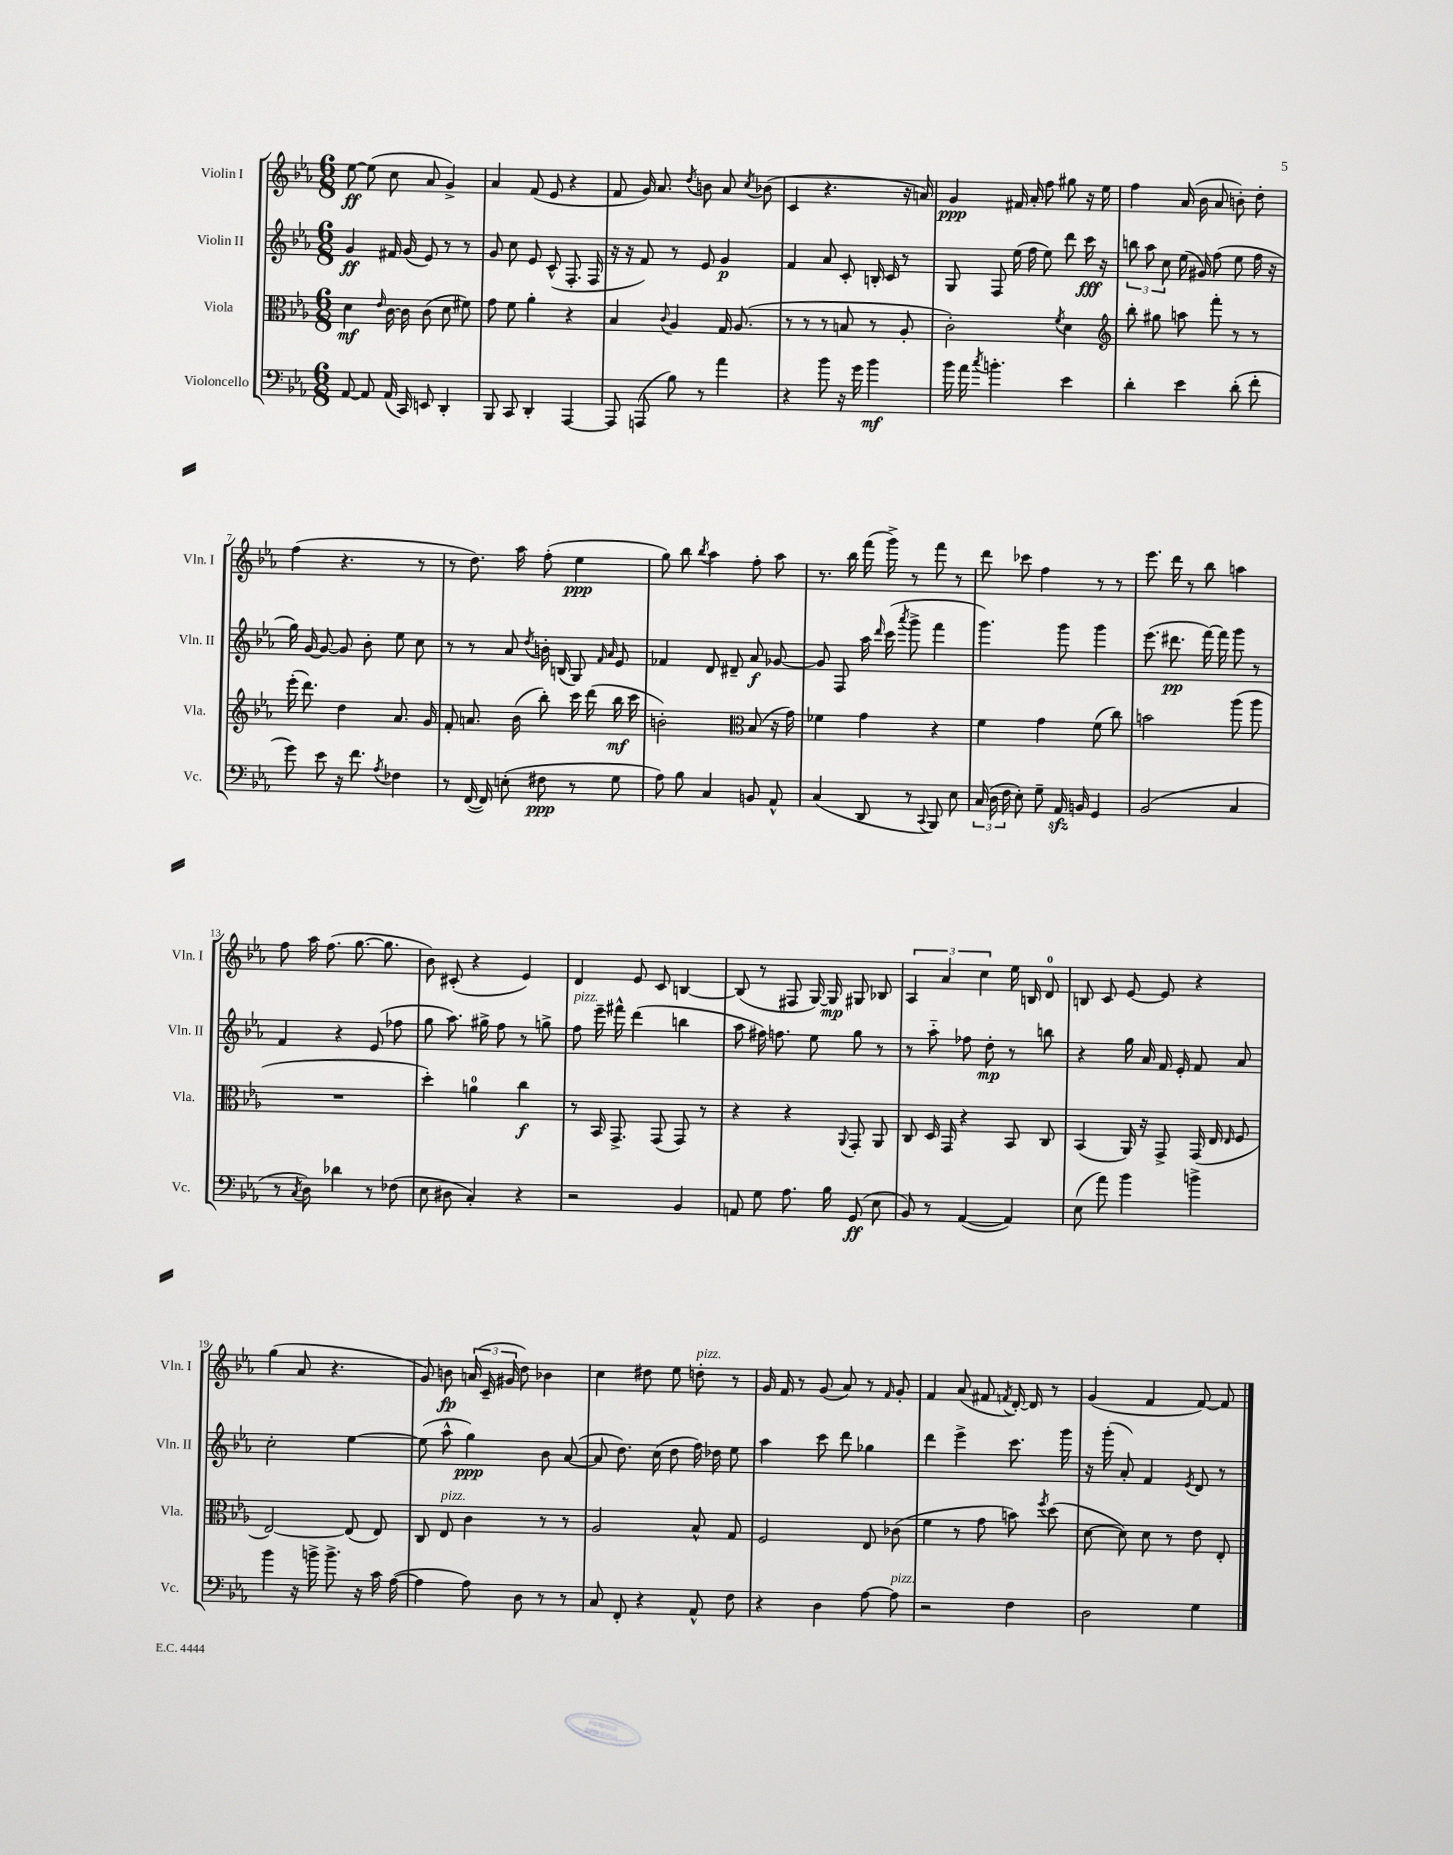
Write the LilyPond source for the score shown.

<<
\new StaffGroup <<
\new Staff = "s0" \with { instrumentName = "Violin I" shortInstrumentName = "Vln. I" } {
    \clef treble \key ees \major \numericTimeSignature \time 6/8
    \autoBeamOff ees''8~\ff ees''8( c''8 aes'8 g'4->) |
    aes'4 f'8( ees'8 r4 |
    f'8 g'16) aes'8. \acciaccatura { d''8 } b'8 aes'8 \acciaccatura { c''8 } bes'8( |
    c'4 r4. r16 a'16) |
    g'4\ppp fis'16 aes'16-. f''8 gis''8 r16 ees''16 |
    f''4 aes'16( bes'16 aes'8 b'8-.) d''8-. |
    f''4( r4. r8 |
    r8 d''8.) aes''16 f''8-.( ees''4\ppp |
    g''8) bes''8 \acciaccatura { bes''8 } aes''4 f''8-. aes''8 |
    r8. bes''16 f'''16( g'''16->) r8 f'''8 r8 |
    d'''8 ces'''8 f''4 r8 r8 |
    ees'''8. d'''16 r8 bes''8 a''4 |
    f''8 aes''16 f''8.( g''8.~ g''8. |
    bes'8) cis'8-.( r4 ees'4) |
    d'4 ees'8 c'8 b4~ |
    b8( r8 fis8 g16~) g16\mp gis8 bes8 |
    \tuplet 3/2 { aes4 aes'4 c''4 } ees''16 b16 d'8-0 |
    b8 c'8 ees'8~ ees'8 r4 |
    g''4( aes'8 r4. |
    g'8) b'8\fp \tuplet 3/2 { a'16( c'16-- gis'16 } d''8) bes'4 |
    c''4 dis''8 ees''8 d''8-.^\markup { \italic "pizz." } r8 |
    g'16 f'16 r8 g'8( aes'8) r8 \grace { f'16 } g'8-. |
    f'4 aes'8( fis'8 \acciaccatura { f'8 } d'16~-.) d'16 r8 |
    g'4( f'4 f'8~) f'8 \bar "|." |
}
\new Staff = "s1" \with { instrumentName = "Violin II" shortInstrumentName = "Vln. II" } {
    \clef treble \key ees \major \numericTimeSignature \time 6/8
    \autoBeamOff g'4\ff fis'16 g'16( ees'8) r8 r8 |
    g'8 c''8 ees'8 c'8-^( f8.-. f16 |
    r16 r16 f'8) r8 ees'8 g'4\p |
    f'4 aes'8 c'8-. b16-. c'16 r8 |
    g8 f8 ees''16( f''16 ees''8) d'''8 c'''16\fff r16 |
    \tuplet 3/2 { b''8 aes''8 c''8 } ees''16( gis'16) f''8( ees''8 f''16 r16 |
    g''16) g'16~ g'8~ g'8 bes'8-. ees''8 c''8 |
    r8 r8 aes'8 \acciaccatura { d''8 } b'16-. b16( g8) \grace { f'16 aes'16 } ees'8 |
    fes'4 d'8 dis'8-- aes'8\f ges'8~ |
    ges'8 f8 aes''16 \grace { d'''16 } c'''16( \acciaccatura { aes'''8 } g'''8-> f'''4 |
    g'''4.) g'''8 g'''4 |
    ees'''8.( dis'''8.\pp f'''16~) f'''16 g'''8 r8 |
    f'4 r4 ees'8( fes''8 |
    g''8 aes''8.) gis''16-> f''8 r8 g''8-> |
    f''8^\markup { \italic "pizz." } ees'''16-- fis'''16-^ d'''4( b''4 |
    aes''8 fis''16) f''8. ees''8 g''8 r8 |
    r8 aes''8-_ fes''8 d''8-.\mp r8 b''8 |
    r4 g''16 aes'16 f'16 ees'16-. f'8 aes'8 |
    c''2-. ees''4~ |
    ees''8( aes''8-^ g''4\ppp) bes'8 aes'8~( |
    aes'8 d''8.) c''16( d''8 f''16) des''16 ees''8 |
    aes''4 c'''8 d'''8 ges''4 |
    d'''4 ees'''4-> c'''8. g'''16 |
    r16 g'''16-.( aes'8-.) f'4 \acciaccatura { ees'8 } d'8 r8 \bar "|." |
}
\new Staff = "s2" \with { instrumentName = "Viola" shortInstrumentName = "Vla." } {
    \clef alto \key ees \major \numericTimeSignature \time 6/8
    \autoBeamOff d'4\mf \grace { ees'16 } c'16~ c'16 c'8( d'8 fis'8) |
    g'8 f'8 aes'4-. r4 |
    bes4 \appoggiatura { c'8 } aes4 g16 aes8.( |
    r8 r8 r8 b8 r8 aes8-. |
    c'2-.) \acciaccatura { f'8 } d'4 |
    \clef treble bes''8-. gis''8 a''8 f'''8-. r8 r8 |
    ees'''16-.( d'''8.) d''4 aes'8. g'16 |
    f'8-. a'8. bes'16( bes''8-.) c'''16 d'''16( bes''16\mf c'''16 |
    b'2-.) \clef alto bes8( r16 g'16) |
    fes'4 g'4 r4 |
    f'4 g'4 f'8( c''8) |
    b'2 aes''8( aes''8 |
    R2. |
    d''4-.) a'4-0 c''4\f |
    r8 bes,16 g,8.-> g,8( g,8) r8 |
    r4 r4 \appoggiatura { aes,8 } g,8-. aes,8 |
    c8 d16 g,16 r4 bes,8 c8 |
    bes,4( aes,16) r16 g,8-> g,16( ees16 \grace { ees16 } f8 |
    ees2~) ees8( ees8) |
    c8 ees8^\markup { \italic "pizz." } c'4 r8 r8 |
    aes2 bes8-^ g8 |
    f2 ees8 ces'8( |
    f'4 r8 g'8 b'8) \acciaccatura { f''8 } d''8( |
    d'8~ d'8) d'8 r8 ees'8 ees8-. \bar "|." |
}
\new Staff = "s3" \with { instrumentName = "Violoncello" shortInstrumentName = "Vc." } {
    \clef bass \key ees \major \numericTimeSignature \time 6/8
    \autoBeamOff aes,8~ aes,8 aes,16( c,16) e,8 d,4-. |
    bes,,8 c,8 d,4-. aes,,4~ |
    aes,,8 a,,8( bes8) r8 aes'4 |
    r4 bes'8 r16 g'16 bes'4\mf |
    bes'16 aes'16 \acciaccatura { c''8 } b'4.-. ees'4 |
    d'4-. ees'4 d'8-.( f'8-. |
    g'8) ees'8 r16 f'8. \acciaccatura { aes8 } fes4 |
    r8 f,16~( f,16) e8-.( fis8\ppp r8 g8 |
    aes8) bes8 c4 b,8 aes,8-^ |
    c4( d,8 r8 \appoggiatura { c,8 } bes,,8) ees8 |
    \tuplet 3/2 { c16( d16 f16 } ees8-.) g8-- aes,16\sfz b,16 g,4 |
    bes,2( c4 |
    r8 \acciaccatura { c8 } d8) des'4 r8 fes8( |
    ees8 dis8 c4-.) r4 |
    r2 bes,4 |
    a,8 g8 aes8. bes16 g,8\ff( ees8 |
    bes,8) r8 aes,4~( aes,4) |
    ees8( aes'8) bes'4 b'4-> |
    bes'4 r16 b'16-> b'8.-> r16 c'16 aes16~( |
    aes4 aes8) d8 r8 r8 |
    c8 f,8-. r4 aes,8-^ f8 |
    r4 d4 aes8~ aes8^\markup { \italic "pizz." } |
    r2 f4 |
    d2 g4 \bar "|." |
}
>>
>>
